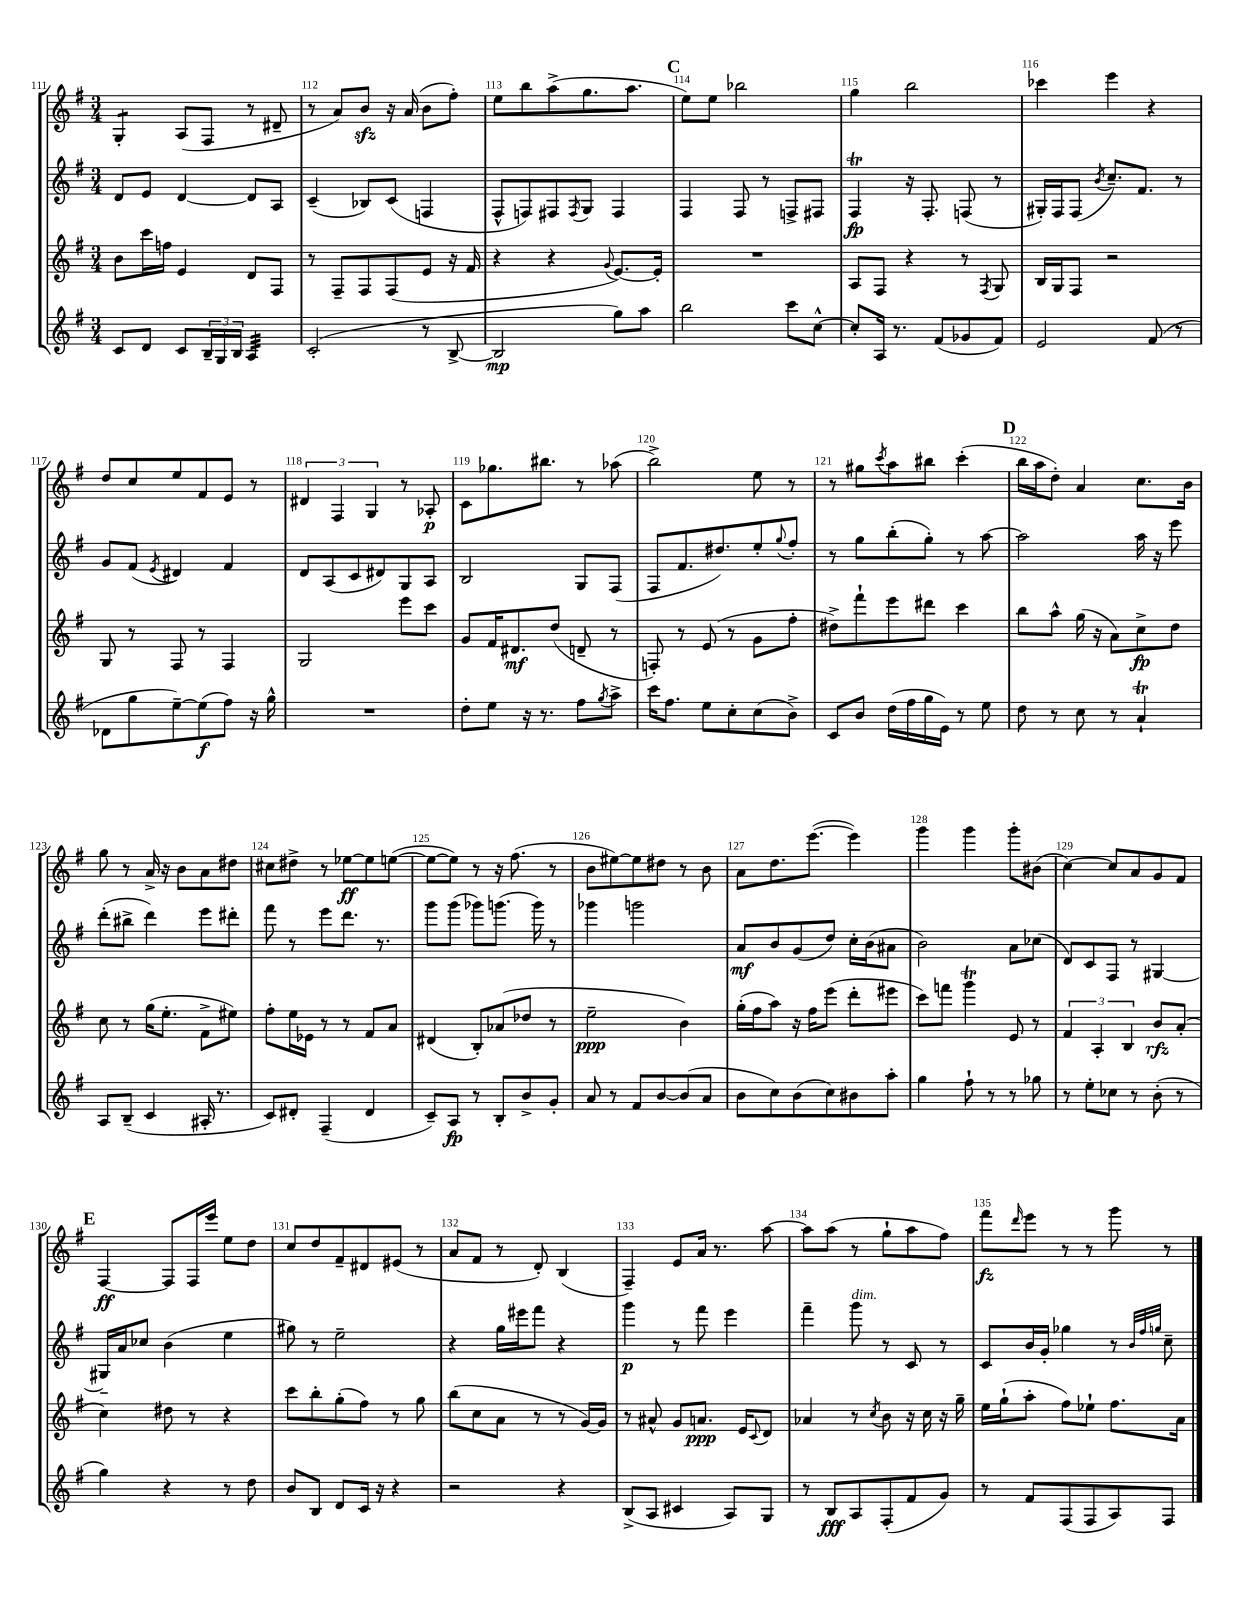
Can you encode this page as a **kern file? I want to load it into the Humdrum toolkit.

**kern	**kern	**kern	**kern
*staff4	*staff3	*staff2	*staff1
*clefG2	*clefG2	*clefG2	*clefG2
*k[f#]	*k[f#]	*k[f#]	*k[f#]
*M3/4	*M3/4	*M3/4	*M3/4
8c	8b	8d	4G'
8d	16ccc	8e	.
.	16ff	.	.
8c	4e	[4d	(8A
24B~	.	.	8F#
24G	.	.	.
24B	.	.	.
4A	8d	8d]	8r
.	8F#	8A	8d#~
=	=	=	=
(2c'	8r	(4c~	8r
.	8F#~	.	8a)
.	8F#	8B-)	8b
.	(8F#	(8c	16r
.	.	.	(16a
8r	8e	4F	8b
[8B^	16r	.	8ff#')
.	16f#	.	.
=	=	=	=
2B]	4r	8F#^^	8ee
.	.	8F)	8bb
.	4r	8F#	(8aa^
.	.	8qF#	.
.	.	8G	8.gg
.	8qqg	.	.
8gg)	[8.e)	4F#	.
.	.	.	8.aa
8aa	.	.	.
.	16e']	.	.
=	=	=	=
2bb	2.r	4F#	8ee)
.	.	.	8ee
.	.	8F#	2bb-
.	.	8r	.
8ccc	.	8F^	.
[8cc^^	.	8F#	.
=	=	=	=
8cc']	8A	4F#	4gg
16A	8F#	.	.
8.r	.	.	.
.	4r	16r	2bb
.	.	8.F#'	.
(8f#	.	.	.
8g-	8r	(8F	.
.	8qF#	.	.
8f#)	8G	8r	.
=	=	=	=
2e	16B	16G#')	4ccc-
.	16G	16F#	.
.	8F#	(8F#	.
.	.	8qb	.
.	2r	8.cc~)	4eee
.	.	8.f#	.
(8f#	.	.	4r
8r	.	8r	.
=	=	=	=
8d-	8G	8g	8dd
8gg	8r	(8f#	8cc
.	.	8qe	.
[8ee~)	8F#	4d#)	8ee
(8ee]	8r	.	8f#
8ff#)	4F#	4f#	8e
16r	.	.	8r
16gg^^	.	.	.
=	=	=	=
2.r	2G	8d	6d#
.	.	(8A	.
.	.	.	6F#
.	.	8c	.
.	.	.	6G
.	.	8d#)	.
.	8eee	8G	8r
.	8ccc	8A	8A-'
=	=	=	=
8dd'	8g	2B	8c
8ee	16f#	.	8.gg-
.	8.d#	.	.
16r	.	.	.
8.r	.	.	8.bb#
.	(8dd	.	.
8ff#	8d~	8G	8r
8qgg	.	.	.
8aa^	8r	(8F#	(8aa-
=	=	=	=
16ccc	8F')	8F#	2bb^)
8.ff#	.	.	.
.	8r	8.f#	.
8ee	(8e	.	.
.	.	8.dd#)	.
8cc'	8r	.	.
(8cc	8g	8ee'	8ee
.	.	8qqgg	.
8b^)	8ff#'	8ff#'	8r
=	=	=	=
8c	8dd#^)	8r	8r
8b	8fff#`	8gg	8gg#
.	.	.	8qccc
(16dd	8eee	(8bb'	8aa
16ff#	.	.	.
16gg	8ddd#	8gg')	8bb#
16e)	.	.	.
8r	4ccc	8r	(4ccc'
8ee	.	[8aa	.
=	=	=	=
8dd	8bb	2aa]	16bb
.	.	.	16aa
8r	8aa^^	.	8dd')
8cc	(16gg	.	4a
.	16r	.	.
8r	8a)	.	.
4a`	8cc^	16aa	8.cc
.	.	16r	.
.	8dd	8eee	.
.	.	.	16b
=	=	=	=
8A	8cc	(8ddd'	8gg
(8B~	8r	8bb#^	8r
4c	(16gg	4ddd)	16a^
.	8.ee'	.	16r
.	.	.	8b
16A#'	8f#^	8eee	8a
8.r	.	.	.
.	8ee#)	8ddd#'	8dd#
=	=	=	=
8c)	8ff#'	8fff#	8cc#
8d#'	16ee	8r	8dd#^
.	16e-	.	.
(4F#~	8r	8eee	8r
.	8r	8.ddd	[8ee-
4d#	8f#	.	8ee-]
.	.	8.r	.
.	8a	.	([8ee
=	=	=	=
8c~)	(4d#	8ggg	8ee_
8A	.	(8ggg	8ee])
8r	8B')	8ggg-)	8r
8B'	(8a-	(8.ggg	16r
.	.	.	(8.ff#
8b^	8dd-	.	.
.	.	16ggg)	.
8g'	8r	8r	8r
=	=	=	=
8a	2ee~	4ggg-	8b
8r	.	.	[8ee#)
8f#	.	2ggg	8ee#]
[8b	.	.	8dd#
(8b]	4b)	.	8r
8a	.	.	8b
=	=	=	=
8b	(16gg'	8a	8a
.	16ff#	.	.
8cc)	8aa)	8b	8.dd
(8b	16r	(8g	.
.	16ff#	.	([8.eee
8cc)	(8eee	8dd)	.
8b#	8ddd'	16cc'	4eee])
.	.	(16b	.
8aa'	8eee#	8a#	.
=	=	=	=
4gg	8ccc)	2b)	4ggg
.	8fff	.	.
8ff#`	4ggg	.	4ggg
8r	.	.	.
8r	8e	8a	8ggg'
8gg-	8r	(8cc-	(8b#
=	=	=	=
8r	6f#	8d)	[4cc)
8ee'	.	8c	.
.	6A'	.	.
8cc-	.	8F#	8cc]
.	6B	.	.
8r	.	8r	8a
(8b'	8b	[4G#	8g
8r	(8a'	.	8f#
=	=	=	=
4gg)	4cc)	16G#~]	[4F#
.	.	16a	.
.	.	8cc-	.
4r	8dd#	(4b	8F#]
.	8r	.	16F#
.	.	.	16eee
8r	4r	4ee	8ee
8dd	.	.	8dd
=	=	=	=
8b	8ccc	8gg#)	8cc
8B	8bb'	8r	8dd
8d	(8gg'	2ee~	8f#~
16c	8ff#)	.	8d#
16r	.	.	.
4r	8r	.	(8e#
.	8gg	.	8r
=	=	=	=
2r	(8bb	4r	8a
.	8cc	.	8f#
.	8a	16gg	8r
.	.	16eee#	.
.	8r	8fff#	8d')
4r	8r	4r	(4B
.	[16g)	.	.
.	16g]	.	.
=	=	=	=
(8B^	8r	4ggg	4F#~)
8A	8a#^^	.	.
4c#	8g	8r	8e
.	8.a	8fff#	16a
.	.	.	8.r
8A)	.	4eee	.
.	16e	.	.
.	8qqc	.	.
8G	8d	.	[8aa
=	=	=	=
8r	4a-	4fff#~	8aa]
8B	.	.	(8aa
8A	8r	8ggg	8r
.	8qcc	.	.
(8F#'	8b	8r	8gg`
8f#	16r	8c	8aa
.	16cc	.	.
8g)	16r	8r	8ff#)
.	16gg~	.	.
=	=	=	=
8r	16ee	8c	8fff#
.	(16gg`	.	.
.	.	.	16qqddd
8f#	8aa'	16b	8eee
.	.	16g'	.
(8F#	8ff#)	4gg-	8r
8F#	8ee-`	.	8r
8A)	8.ff#	8r	8ggg
.	.	32qqb	.
.	.	32qqff#	.
.	.	32qqgg	.
8F#	.	8cc~	8r
.	16a	.	.
==	==	==	==
*-	*-	*-	*-
